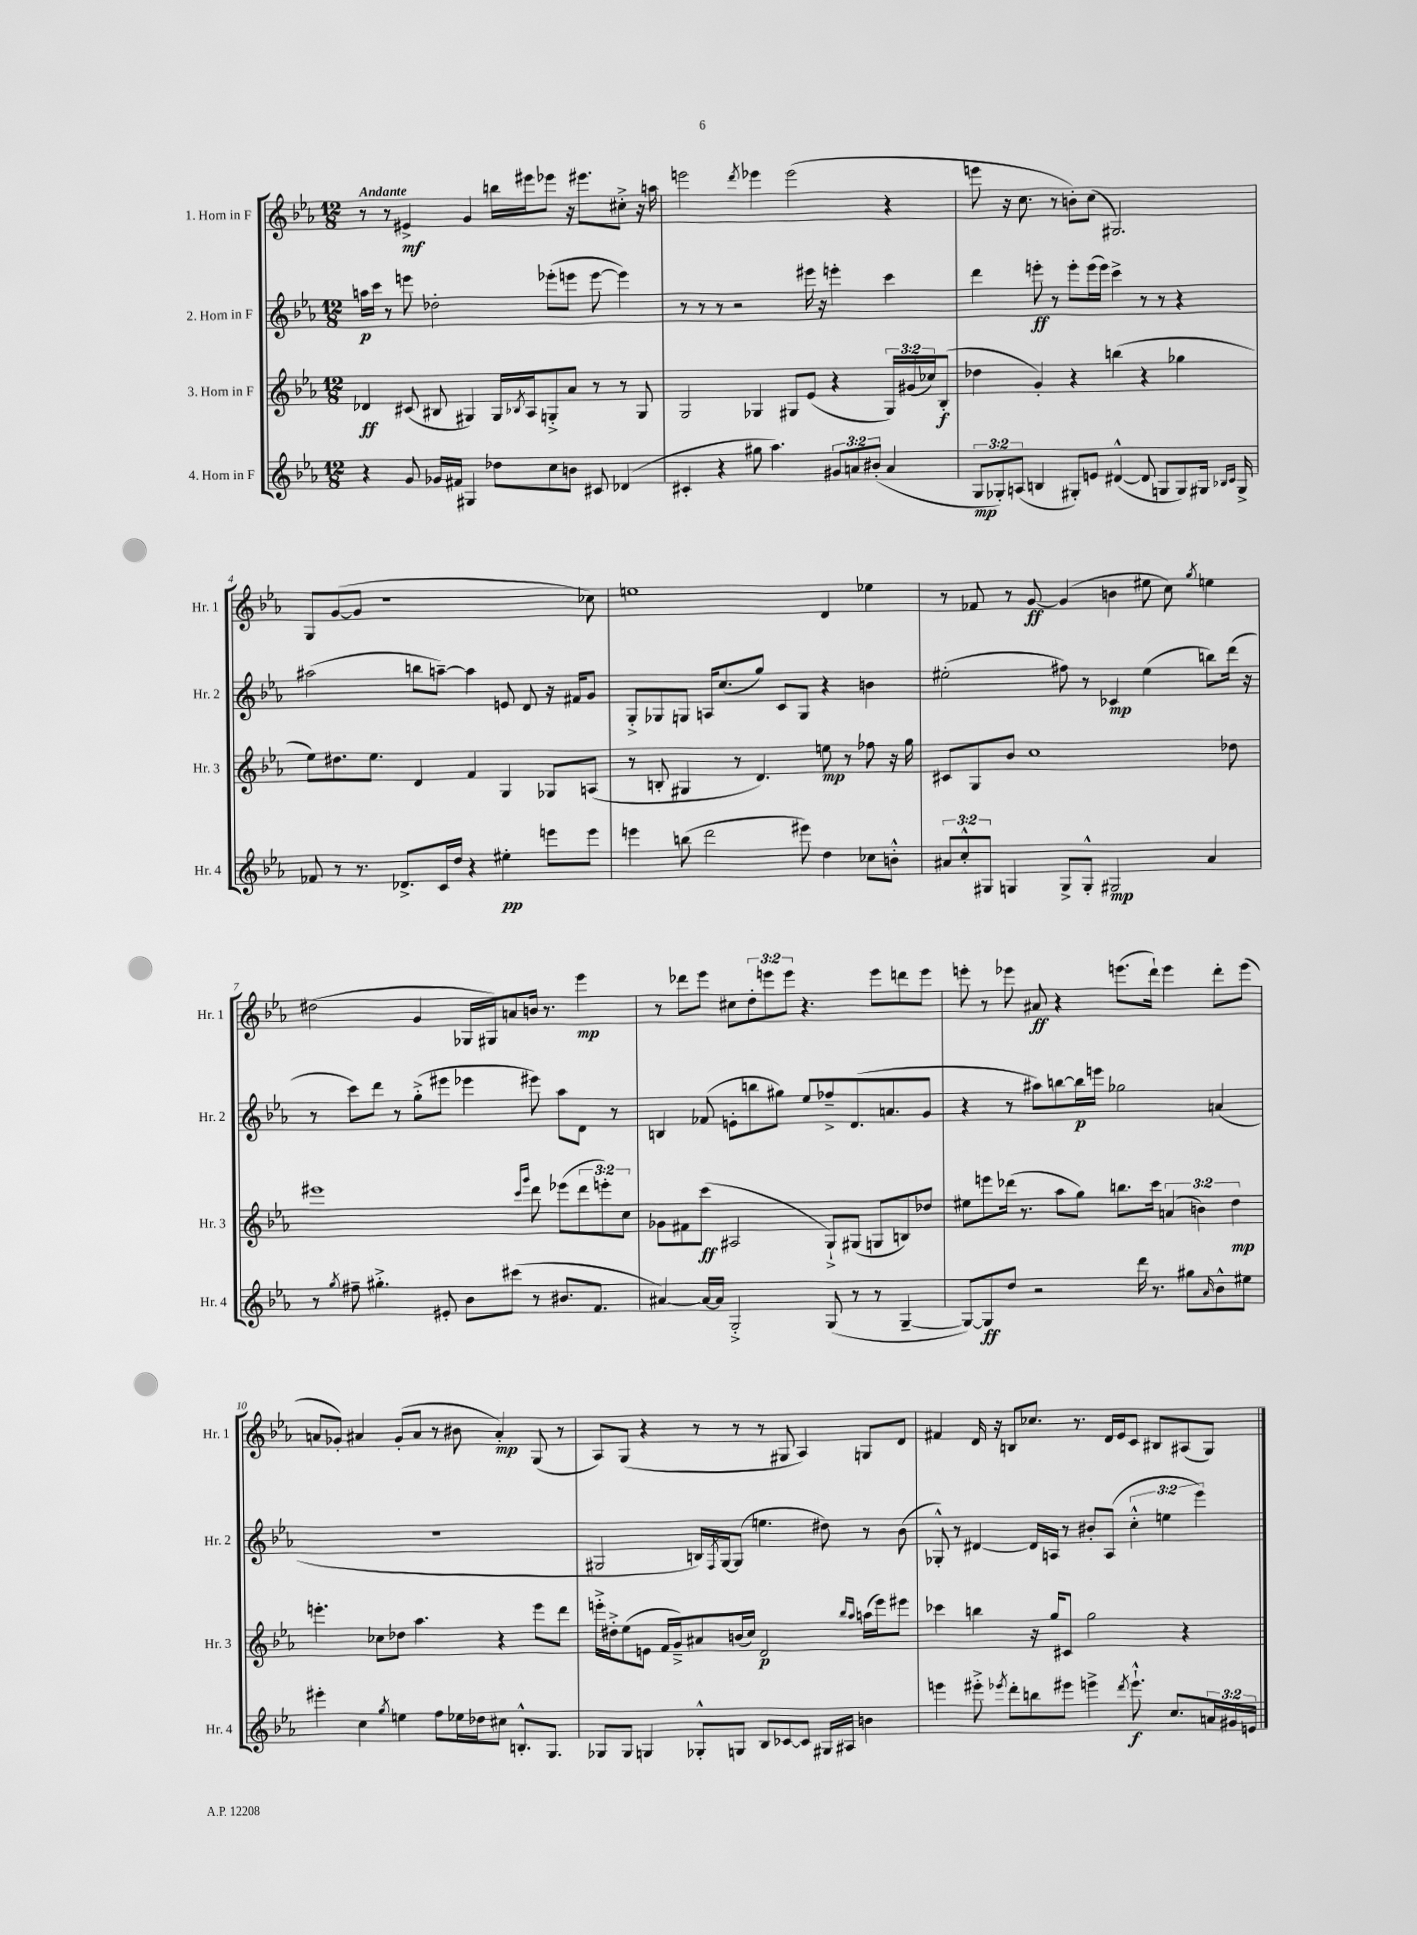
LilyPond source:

<<
\new StaffGroup <<
\new Staff = "s0" \with { instrumentName = "1. Horn in F" shortInstrumentName = "Hr. 1" } {
    \clef treble \key ees \major \numericTimeSignature \time 12/8 \override Staff.TupletNumber.text = #tuplet-number::calc-fraction-text \tempo "Andante"
    r8 r8 eis'4->\mf g'4 b''16 eis'''16 ees'''8 r16 eis'''8. cis''8-.-> r16 a''16 |
    e'''2 \acciaccatura { d'''8 } ees'''4 ees'''2( r4 |
    e'''8 r16 c''8. r8 b'8-.) c''8( gis2.) |
    g8 g'8~( g'8 r1 ces''8) |
    e''1 d'4 ees''4 |
    r8 fes'8 r8 g'8~\ff g'4( b'4 eis''8 c''8) \acciaccatura { g''8 } e''4 |
    dis''2( g'4 ges16 gis16) a'8 b'16 r8. ees'''4\mp |
    r8 des'''8 ees'''8 cis''8 \tuplet 3/2 { d''8-. e'''8 e'''8 } r4. e'''8 d'''8 e'''8 |
    e'''8-. r8 ees'''8 ais'8\ff r4 e'''8.( d'''16-!) e'''4 d'''8-. e'''8( |
    a'8 ges'8-.) ais'4 ges'8-.( ais'8 r8 bis'8 ais'4-.\mp) g8( r8 |
    aes8) g8( r4 r8 r8 r8 gis8 aes4) g8 d'8 |
    fis'4 d'16 r16 b8 ces''8. r8. d'16 ees'16 c'8 bis8 ais8( g8) \bar "|." |
}
\new Staff = "s1" \with { instrumentName = "2. Horn in F" shortInstrumentName = "Hr. 2" } {
    \clef treble \key ees \major \numericTimeSignature \time 12/8 \override Staff.TupletNumber.text = #tuplet-number::calc-fraction-text
    a''16\p c'''16 r8 e'''8 des''2-. ees'''8-.( e'''8 e'''8~ e'''4) |
    r8 r8 r8 r2 eis'''16 r16 e'''4-. c'''4 |
    d'''4 e'''8-.\ff r8 e'''8-. e'''16( e'''16) c'''4-> r8 r8 r4 |
    ais''2( b''8 a''8~--) a''4 e'8 d'8 r16 fis'16 g'8 |
    g8-.-> ges8 g8 a16 c''8.( g''8) c'8 g8 r4 b'4 |
    eis''2-.( fis''8) r8 ces'4\mp eis''4( b''8) d'''16( r16 |
    r8 c'''8) d'''8 r8 g''8-.->( eis'''8 ees'''4 eis'''8) aes''8 d'8 r8 |
    b4 fes'8( e'8-. b''8 gis''8) ees''8 fes''8---> d'8.( a'8. g'8 |
    r4 r8 ais''8) b''8~ b''16\p e'''16 ges''2 a'4( |
    R1. |
    gis2 b16) \acciaccatura { f8 } gis16~ gis8( e''4. dis''8) r8 bes'8( |
    ges8-.-^) r8 dis'4~ dis'16 a16 r8 bis'8-. a8( \tuplet 3/2 { c''4-.-^ e''4 ees'''4) } \bar "|." |
}
\new Staff = "s2" \with { instrumentName = "3. Horn in F" shortInstrumentName = "Hr. 3" } {
    \clef treble \key ees \major \numericTimeSignature \time 12/8 \override Staff.TupletNumber.text = #tuplet-number::calc-fraction-text
    des'4\ff cis'8( bis8 gis4) gis16 \acciaccatura { bes8 } aes16 g8-.-> aes'8 r8 r8 g8 |
    g2 ges4 gis8 ees'8( r4 \tuplet 3/2 { gis16) gis'16( ces''16) } bes8-.\f( |
    des''4 g'4-.) r4 b''4( r4 ges''4 |
    ees''8) dis''8. ees''8. d'4 f'4 g4 ges8 a8( |
    r8 b8-. gis4 r8 d'4.) e''8\mp r8 fes''8 r16 g''16 |
    cis'8 g8 bes'8 c''1 des''8 |
    eis'''1 \grace { c'''16 g'''16 } d'''8 ees'''8( \tuplet 3/2 { d'''8 e'''8-.) c''8 } |
    ges'8 fis'8 c'''8\ff( ais2 g8-!->) gis8( g8 b8) des''8 |
    eis''8 e'''8 des'''16( r8. aes''8 g''8) b''8. c'''16 \tuplet 3/2 { a'4( b'4) d''4\mp } |
    e'''4.-. ces''8 des''8 aes''4. r4 e'''8 d'''8 |
    e'''16-.-> dis''16-.-> ees''8( e'8 f'16 g'16--->) ais'8 b'16( c''16) d'2\p \grace { bes''16 aes''16 } a''16( e'''16) eis'''8 |
    ces'''4 b''4 r16 g''16 cis'8 g''2 r4 \bar "|." |
}
\new Staff = "s3" \with { instrumentName = "4. Horn in F" shortInstrumentName = "Hr. 4" } {
    \clef treble \key ees \major \numericTimeSignature \time 12/8 \override Staff.TupletNumber.text = #tuplet-number::calc-fraction-text
    r4 g'8 ges'16 fis'16 gis4 des''8 c''8 b'8 cis'8 des'4( |
    cis'4-. r4 gis''8 aes''4.) \tuplet 3/2 { gis'8 a'8 bis'8-.( } a'4 |
    \tuplet 3/2 { g8\mp ges8-.) a8( } b4 gis8-.) e'8 dis'4~-^( dis'8 g8 g8) gis16 \grace { bes16 c'16 } gis16-> |
    fes'8 r8 r8. des'8.-> c'16 d''16 r4 eis''4-.\pp e'''8 e'''8 |
    e'''4 b''8( d'''2 eis'''8) d''4 ces''8 b'8-.-^ |
    \tuplet 3/2 { ais'8 c''8-.-^ gis8 } g4 g8-> g8-.-^ gis2\mp ais'4 |
    r8 \acciaccatura { g''8 } fis''8-- gis''4.-.-> eis'8-. bes'8 cis'''8( r8 bis'8. f'8. |
    ais'4~) ais'16~ ais'16 g2-.-> g8( r8 r8 g4~-- |
    g8~) g8\ff d''8 r2 d'''16 r8. gis''8 \grace { aes'16 } bes'8-^ eis''8 |
    eis'''4-. c''4 \acciaccatura { g''8 } e''4 f''8 ees''16 des''16 cis''8 b8.-.-^ g8. |
    ges8 ges8 g4 ges8-.-^ g8 bes8 ces'8~ ces'8 gis16 ais16 b'4 |
    e'''4 eis'''8-.-> \acciaccatura { ees'''8 } d'''8-. b''8 eis'''8 e'''4-> \acciaccatura { d'''8 } e'''8.-!-^\f c''8. \tuplet 3/2 { a'16 gis'16 e'16 } \bar "|." |
}
>>
>>
